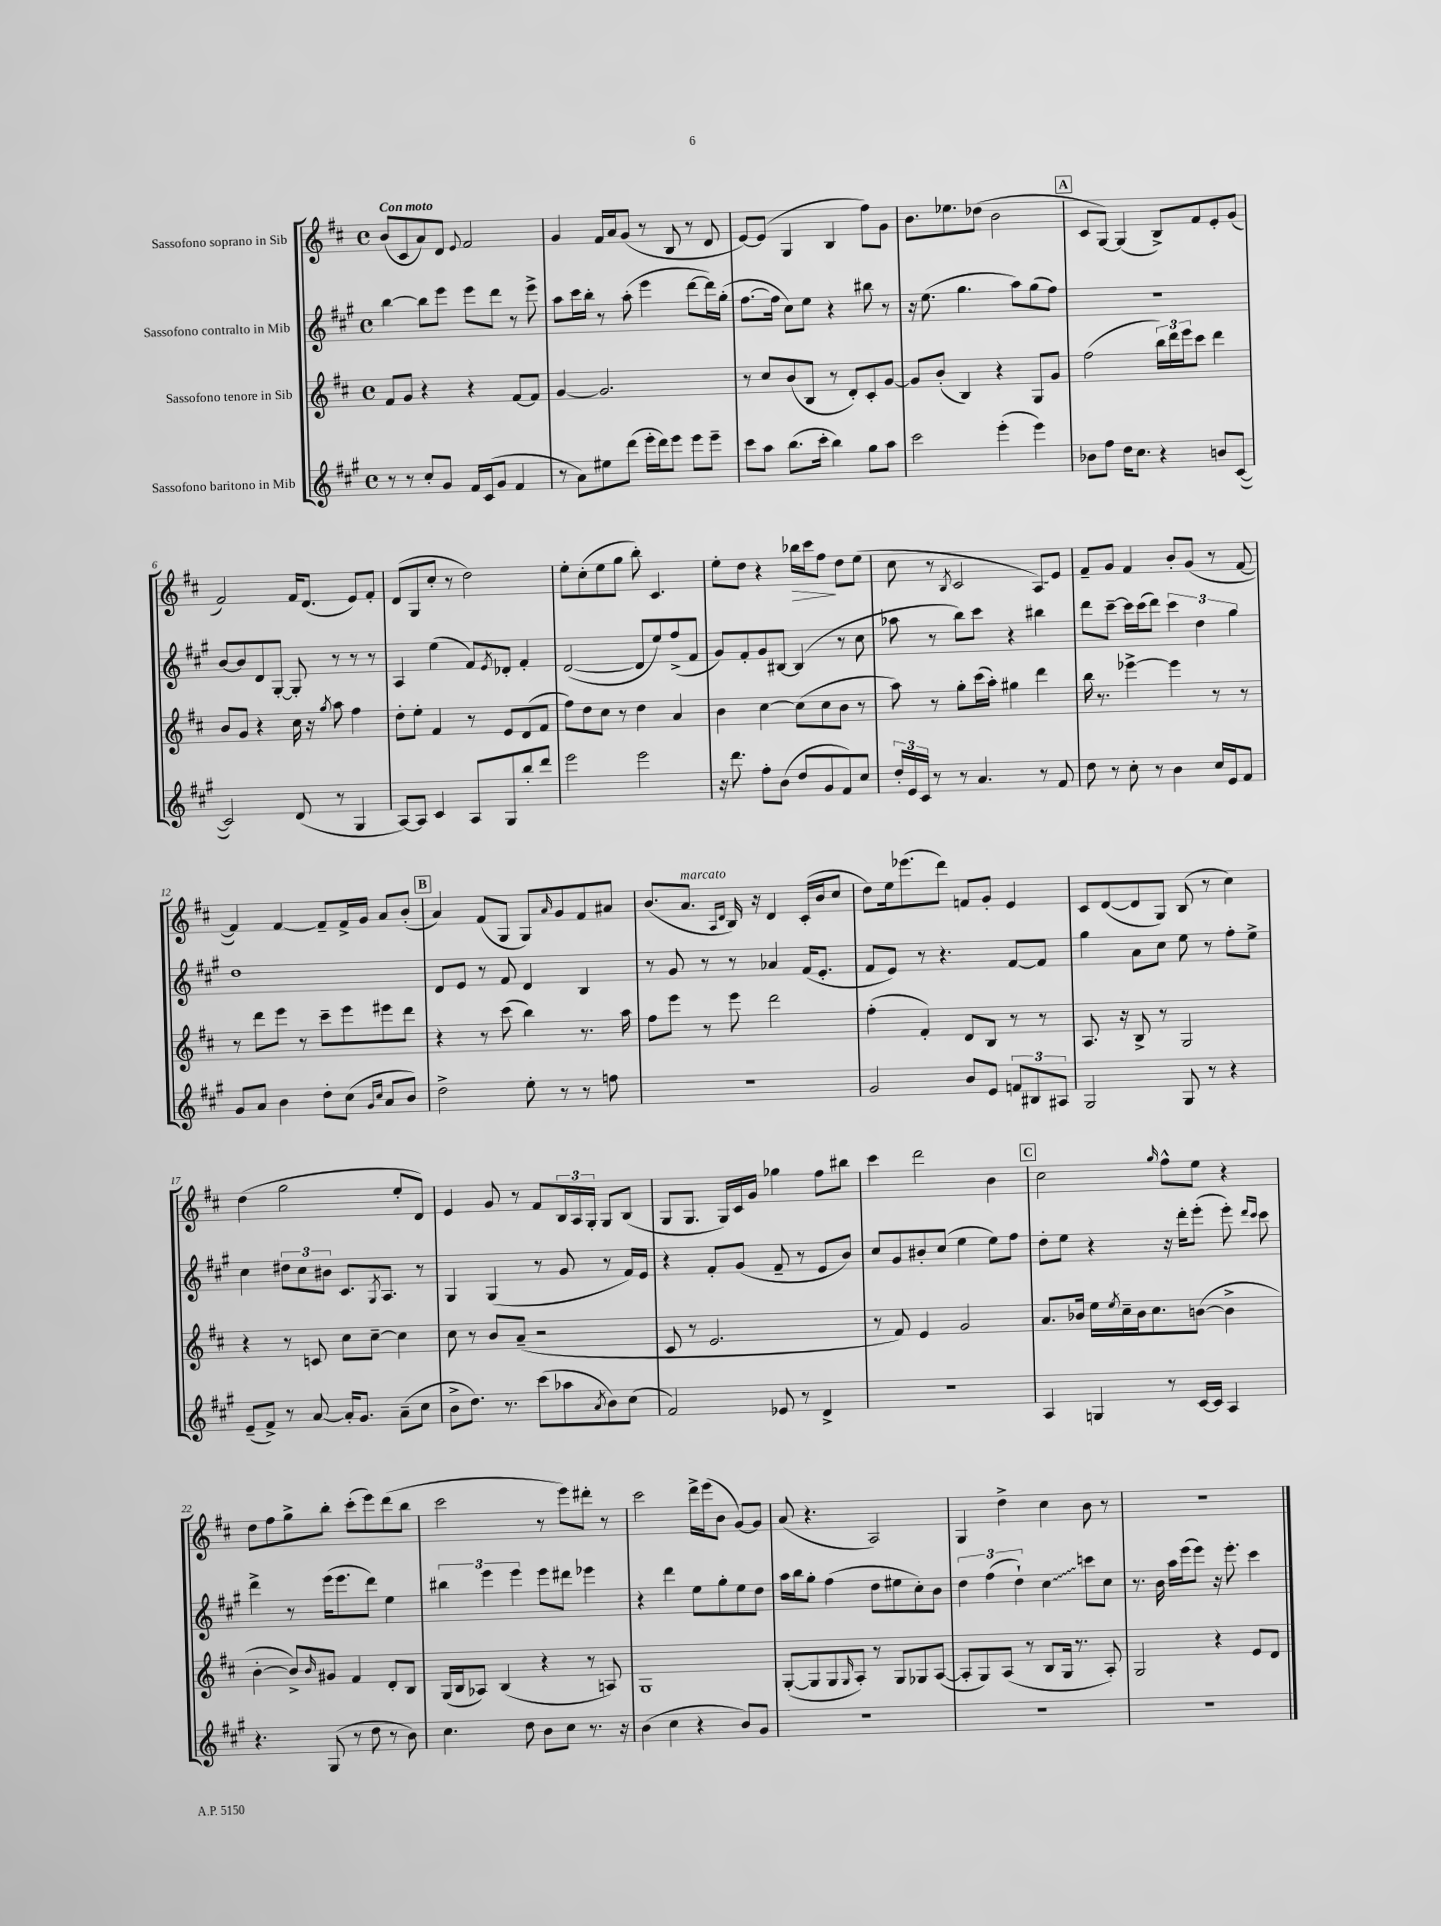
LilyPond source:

<<
\new StaffGroup <<
\new Staff = "s0" \with { instrumentName = "Sassofono soprano in Sib" } {
    \clef treble \key d \major \defaultTimeSignature \time 4/4 \tempo "Con moto"
    b'8( cis'8 a'8) d'8 \appoggiatura { e'8 } fis'2 |
    g'4 fis'16 a'16 g'8( r8 b8 r8 d'8 |
    e'8~) e'8( g4 b4 fis''8) g'8 |
    b'8. ees''8. des''8( b'2 |
    \mark \markup { \box "A" } cis'8 g8~) g4( b8->) fis'8 e'8-. g'8( |
    fis'2) fis'16 d'8.( e'8) fis'8-. |
    d'8( g8 cis''8-. r8 d''2) |
    e''8-. cis''8-.( e''8 g''8 b''8-.) cis'4. |
    e''8-. d''8 r4 bes''16\> cis'''16 fis''8\! d''8 e''8( |
    cis''8 r8 \acciaccatura { b8 } cis'2 \once \override Glissando.style = #'zigzag a8\glissando) e'8 |
    fis'8-- g'8 fis'4 b'8-. g'8( r8 fis'8~ |
    fis'4) fis'4~ fis'8-- fis'16-> g'16 a'8 b'8-.( |
    \mark \markup { \box "B" } a'4) fis'8( g8 g8) \grace { a'16 } g'8 fis'8 ais'8 |
    b'8.( a'8.^\markup { \italic "marcato" } \grace { a16 d'16 } b16) r16 d'4 cis'16-.( b'16 cis''8 |
    d''8) e''16 ees'''8.( d'''8) f'8 g'8-. e'4 |
    cis'8 d'8~( d'8 g8) b8( r8 cis''4) |
    d''4( g''2 e''8-. d'8) |
    e'4 g'8 r8 fis'8 \tuplet 3/2 { b16 a16 g16-. } g8 b8( |
    g8 g8. g16) cis'16 g'16 ges''4 fis''8 bis''8 |
    cis'''4 d'''2 b'4 |
    \mark \markup { \box "C" } cis''2 \grace { g''16 } fis''8-^ e''8 r4 |
    d''8 fis''8 g''8-> b''8-. cis'''8-.( e'''8) d'''8( b''8 |
    cis'''2 r8 e'''8) dis'''8-. r8 |
    cis'''2 d'''16-> e'''16( b'8 g'8~) g'8 |
    a'8( r4. a2) |
    g4 d''4-> cis''4 b'8 r8 |
    R1 \bar "|." |
}
\new Staff = "s1" \with { instrumentName = "Sassofono contralto in Mib" } {
    \clef treble \key a \major \defaultTimeSignature \time 4/4
    b''4~ b''8 e'''8 e'''8 d'''8 r8 e'''8-> |
    a''8 cis'''16 b''16-. r8 a''8-.( e'''4 d'''8~ d'''16) gis''16-.( |
    fis''8.~ fis''16 cis''8) e''8 r4 bis''8 r8 |
    r16 e''8.( gis''4. a''8) gis''8( fis''8) |
    \mark \markup { \box "A" } R1 |
    b'8~ b'8 d'8 gis8~-. gis8-. r8 r8 r8 |
    a4 e''4( fis'8) \acciaccatura { e'8 } des'8-. fis'4-. |
    d'2~( d'8 e''8) fis''8->( fis'8 |
    gis'8) fis'8-. gis'8 bis8~ bis4( r8 cis''8 |
    aes''8 r8 b''8) cis'''8 r4 bis''4 |
    d'''8 cis'''8~-- cis'''16 cis'''16( d'''8) \tuplet 3/2 { cis'''4 d''4 gis''4 } |
    d''1 |
    \mark \markup { \box "B" } d'8 e'8 r8 fis'8 d'4 b4 |
    r8 gis'8 r8 r8 aes'4 fis'16( e'8.-. |
    fis'8 e'8) r8 r4. fis'8~ fis'8 |
    gis''4 a'8 cis''8 e''8 r8 fis''8-. e''8-> |
    cis''4 \tuplet 3/2 { dis''8 cis''8 bis'8 } cis'8. \acciaccatura { gis8 } a8. r8 |
    gis4 gis4( r8 gis'8 r8 fis'16) e'16 |
    r4 fis'8-. gis'8( fis'8-- r8 e'8 b'8) |
    cis''8 gis'8 bis'8-. cis''8( e''4 e''8) fis''8 |
    \mark \markup { \box "C" } d''8-. e''8 r4 r16 d'''16-. e'''8-.( e'''8-.) \grace { d'''16 cis'''16 } cis'''8 |
    d'''4-> r8 e'''16( e'''8. d'''8) e''4 |
    \tuplet 3/2 { bis''4 e'''4 e'''4 } e'''8 dis'''8 ees'''4 |
    r4 d'''4 e''8 gis''8-. e''8 d''8 |
    a''16 b''16 gis''8-. fis''4( d''8 eis''8 cis''8-.) b'8 |
    \tuplet 3/2 { d''4 fis''4( d''4-!) } \once \override Glissando.style = #'zigzag cis''4\glissando c'''8 cis''8 |
    r8. b'16 a''16 e'''16( e'''8) r16 e'''8.-. cis'''4 \bar "|." |
}
\new Staff = "s2" \with { instrumentName = "Sassofono tenore in Sib" } {
    \clef treble \key d \major \defaultTimeSignature \time 4/4
    fis'8 g'8 r4 r4 fis'8~ fis'8 |
    g'4~ g'2. |
    r8 cis''8 b'8( b8 r8 d'8-.) cis'8-. g'8~ |
    g'8 b'8-.( b4) r4 g8 g'8 |
    \mark \markup { \box "A" } fis''2( \tuplet 3/2 { b''16) d'''16 e'''16 } cis'''8 d'''4 |
    b'8 g'8 r4 cis''16 r16 \acciaccatura { g''8 } a''8 fis''4 |
    d''8-. e''8-. fis'4 r8 e'8 d'8( fis'8 |
    fis''8) d''8 cis''8 r8 d''4 a'4 |
    b'4 cis''4~ cis''8( cis''8 b'8 r8 |
    a''8) r8 g''8-. cis'''16( a''16-.) gis''4 d'''4 |
    b''16 r8. ees'''4~-> ees'''4 r8 r8 |
    r8 d'''8 e'''8 r8 cis'''8-- e'''8 eis'''8 d'''8 |
    \mark \markup { \box "B" } r4 r8 cis'''8( b''4) r8. a''16 |
    fis''8 e'''8 r8 e'''8 d'''2 |
    fis''4-.( fis'4-.) d'8 b8 r8 r8 |
    a8. r16 b8-> r8 g2 |
    r4 r8 c'8 cis''8 cis''8~-- cis''4 |
    cis''8 r8 b'8 a'8--( r2 |
    cis'8 r8 e'2. |
    r8 fis'8) e'4 g'2 |
    \mark \markup { \box "C" } a'8. bes'16 e''16 \acciaccatura { e''8 } cis''16-- bes'16 cis''8. b'8~( b'4-> |
    b'4~-. b'8->) \grace { b'16 } gis'8 fis'4 d'8-. b8 |
    g16( b16 aes8) b4( r4 r8 a8) |
    g1 |
    g8~-.( g8 g8 \grace { g16 } a8-.) r8 g8 ges8 a8~( |
    a8-. g8) a8( r8 b8 g16 r8. a8-.) |
    g2 r4 e'8 d'8 \bar "|." |
}
\new Staff = "s3" \with { instrumentName = "Sassofono baritono in Mib" } {
    \clef treble \key a \major \defaultTimeSignature \time 4/4
    r8 r8 cis''8-. gis'8 fis'16 cis'16( gis'8 fis'4 |
    r8 a'8) eis''8 d'''8( e'''16-. d'''16) e'''8 e'''8 e'''8-- |
    cis'''8 a''8 b''8.( cis'''16-. b''4) gis''8 a''8 |
    cis'''2 e'''4-.( e'''4) |
    \mark \markup { \box "A" } bes'8 fis''8 d''16 cis''8. r4 b'8 cis'8~( |
    cis'2) d'8( r8 gis4 |
    a8~) a8 cis'4 a8 gis8 b''8-. d'''8 |
    e'''2 e'''2 |
    r16 d'''8. fis''8-. b'8( d''8 gis'8 fis'8) cis''8 |
    \tuplet 3/2 { d''16-. e'16 cis'16 } r8 r8 a'4. r8 fis'8 |
    d''8 r8 cis''8-. r8 b'4 cis''16 e'16 fis'8 |
    gis'8 a'8 b'4 d''8-. cis''8( \grace { gis'16 cis''16 } a'8 b'8) |
    \mark \markup { \box "B" } d''2-> e''8-. r8 r8 f''8 |
    R1 |
    gis'2 b'8 e'8 \tuplet 3/2 { f'8 bis8 ais8 } |
    gis2 gis8 r8 r4 |
    e'8--( fis'8->) r8 a'8~ a'16-. gis'8. a'8--( cis''8 |
    b'8-> d''8.) r8. cis'''8( aes''8 \acciaccatura { a'8 } b'8) cis''8( |
    fis'2) ees'8 r8 d'4-> |
    R1 |
    \mark \markup { \box "C" } a4 g4 r8 cis'16~ cis'16 a4 |
    r4. gis8( r8 d''8 r8 b'8) |
    cis''4. d''8 b'8 cis''8 r8. r16 |
    b'4( cis''4 r4 b'8) gis'8 |
    R1 |
    R1 |
    R1 \bar "|." |
}
>>
>>
